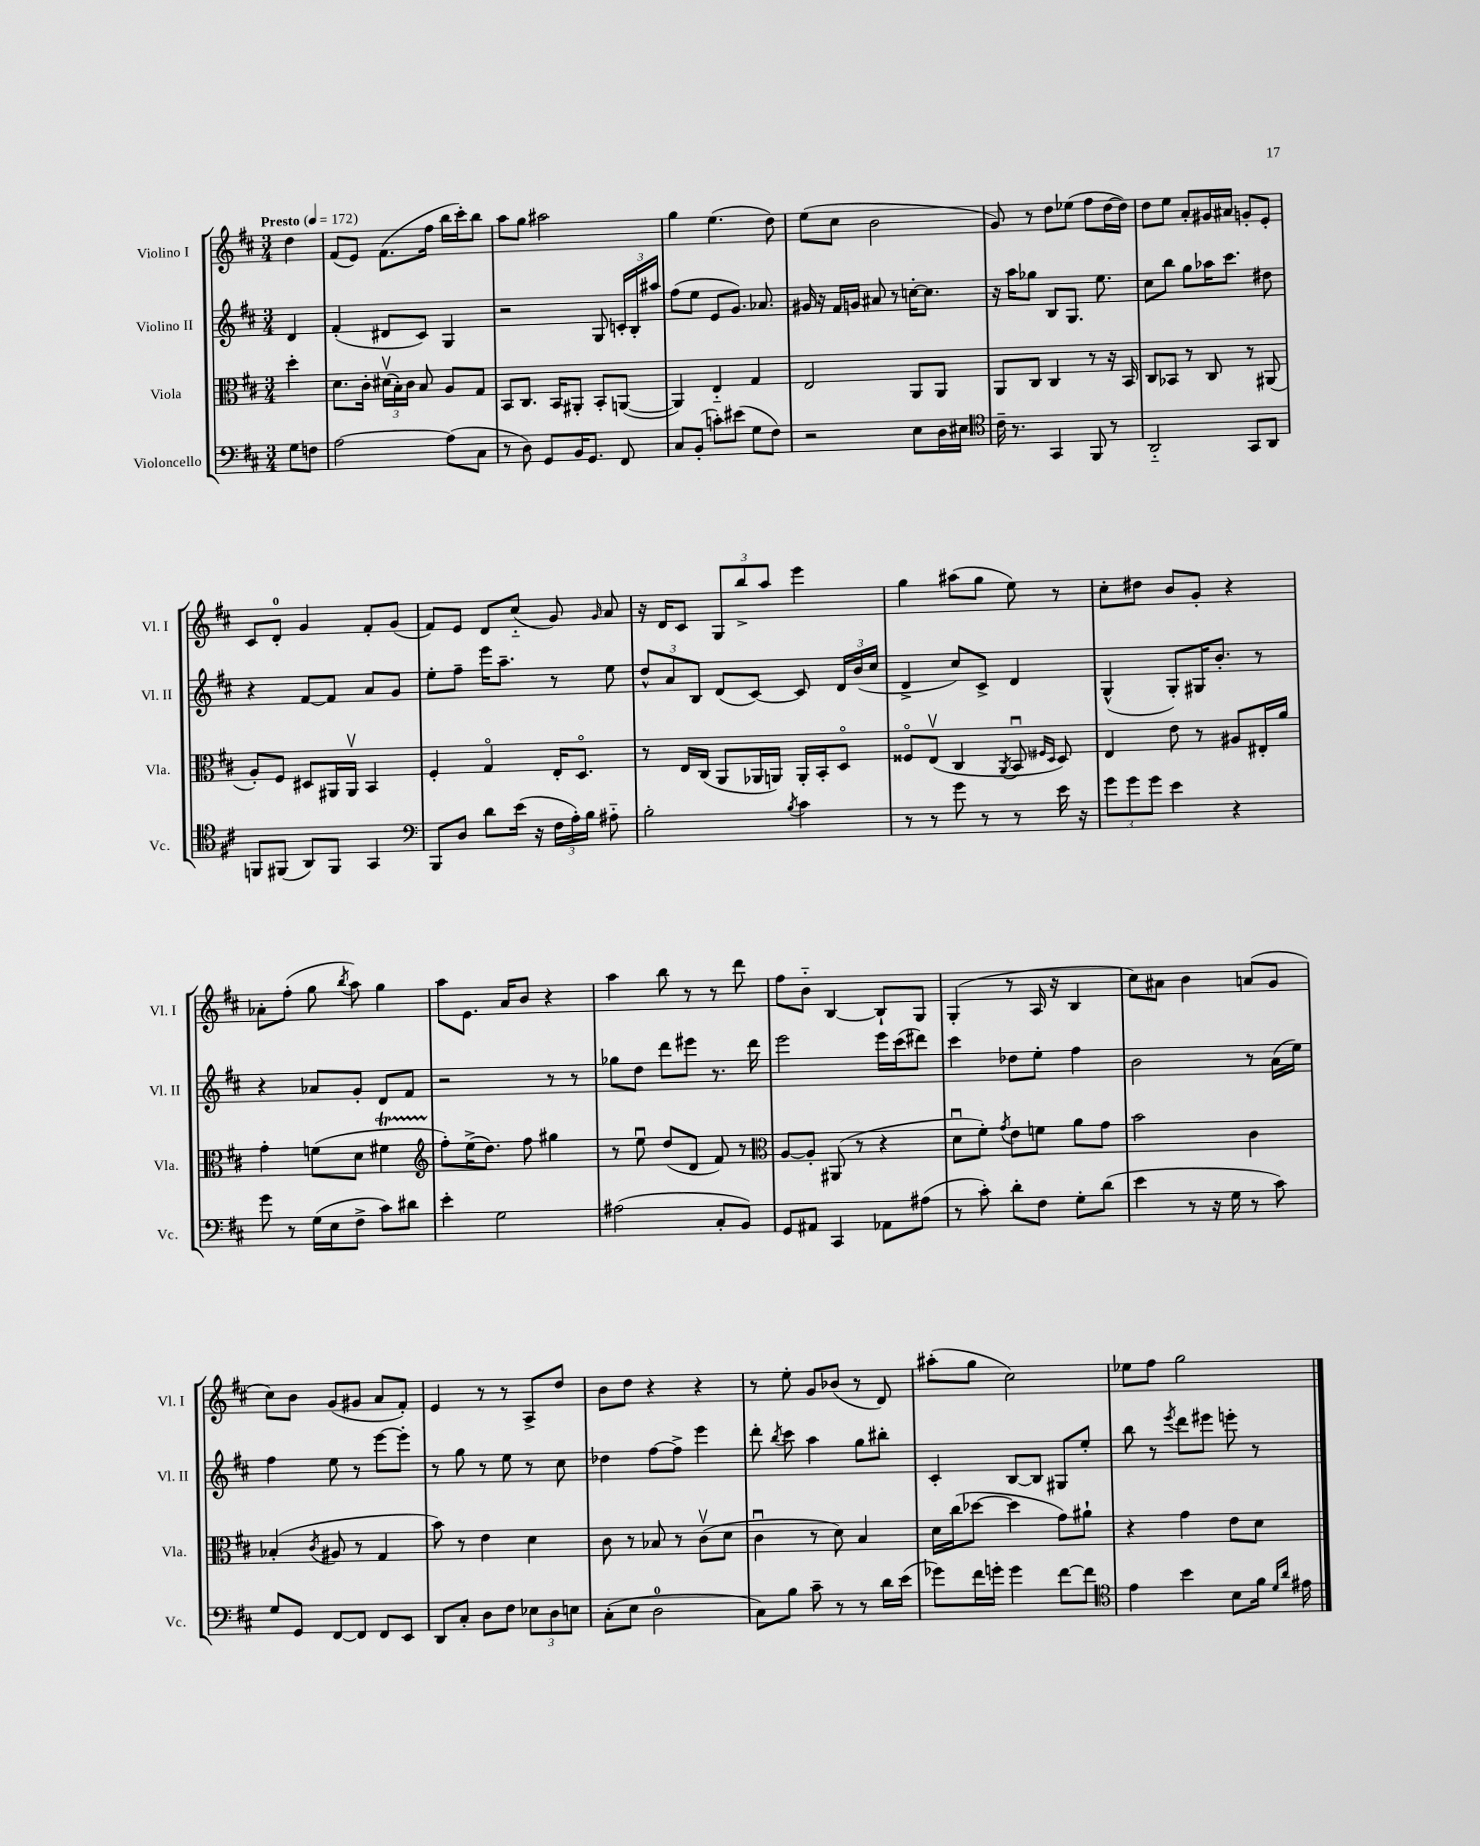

**kern	**kern	**kern	**kern
*staff4	*staff3	*staff2	*staff1
*clefF4	*clefC3	*clefG2	*clefG2
*k[f#c#]	*k[f#c#]	*k[f#c#]	*k[f#c#]
*M3/4	*M3/4	*M3/4	*M3/4
*MM172	*MM172	*MM172	*MM172
8G\L	4dd'\	4d/	4dd\
8F\J	.	.	.
=	=	=	=
[2A\	8.d\L	(4f#'/	(8f#/L
.	.	.	8e/J)
.	16c#'\Jk	.	.
.	(24d#v\LL	8d#/L	(8.f#\L
.	24B'\)	.	.
.	24c#\JJ	.	.
.	8B/	8c#/J)	.
.	.	.	16ff#\Jk
(8A\]L	8A/L	4G/	16bb\LL
.	.	.	16ccc#'\J)
8C#\J	8G/J	.	8bb\J
=	=	=	=
8r	8BB/L	2r	8aa\L
8D\)	8.C#/J	.	8gg\J
8GG/L	.	.	2aa#\
.	16BB/LK	.	.
16BB/K	8AA#'/J	.	.
8.GG/J	.	.	.
.	8BB'/L	8G/	.
8FF#/	([8AA/J	24c'/LL	.
.	.	24B'/	.
.	.	24aa#/JJ	.
=	=	=	=
8C#/L	4AA/])	(8ff#\L	4gg\
(8BB'/J	.	8ee\J	.
8c'\L)	4E'~/	8e/L	(4.ee\
(8e#\J	.	8.g/J)	.
8G\L	4G/	.	.
.	.	8.a-/	.
8F#\J)	.	.	8dd\)
=	=	=	=
2r	2E/	16g#/	(8ee\L
.	.	16r	.
.	.	16f#/LL	8cc#\J
.	.	16g/JJ	.
.	.	8a#/	2b\
.	.	8r	.
8E\L	8AA/L	[16cc'\LK	.
.	.	8.cc\]J	.
16D\L	8AA/J	.	.
16E#\JJ	.	.	.
=	=	=	=
*clefC4	*	*	*
16c#~\	8AA/L	16r	8g/)
8.r	.	16aa\LK	.
.	8C#/J	8gg-\J	8r
4GG/	4C#/	8B/L	8dd\L
.	.	8.G/J	(8ee-\J
8FF#/	8r	.	8ff#\L
.	.	8.ee\	.
8r	16r	.	[16dd\L
.	16BB/	.	16dd\]JJ)
=	=	=	=
2AA'~/	8C#/L	8cc#\L	8dd\L
.	8BB-/J	8bb\J	8ee\J
.	8r	8gg\L	8a'/L
.	8C#/	16aa-\K	16g#/L
.	.	8.ccc#\J	16a#/JJ
8GG/L	8r	.	8g'/L
8AA/J	(8AA#/	8dd#\	8e'/J
=	=	=	=
8FF/L	8A'/L)	4r	8c#/L
(8FF#/J	8F#/J	.	8d'/J
8AA/L)	8D#/L	[8f#/L	4g/
8FF#/J	16AA#/L	8f#/]J	.
.	16AA#v/JJ	.	.
4GG/	4BB/	8a/L	8f#'/L
.	.	8g/J	(8g/J
=	=	=	=
*clefF4	*	*	*
8BBB/L	4F#'/	8ee'\L	8f#/L)
8D/J	.	8ff#~\J	8e/J
8d\L	4Go/	16eee\LK	8d/L
.	.	8.aa~\J	.
(16e\Jk	.	.	(8cc#'~/J
16r	.	.	.
24F#\LL	16E'/LK	8r	8g/)
24A'\)	.	.	.
.	8.Do/J	.	.
24B\JJ	.	.	.
.	.	.	16qqg/
8A#'~\	.	8ee\	8a/
=	=	=	=
2B'\	8r	12dd^^/L	16r
.	.	.	16d/LK
.	.	12a/	.
.	16E/LL	.	8c#/J
.	.	12B/J	.
.	(16C#/JJ	.	.
.	8AA/L	(8d/L	12G/L
.	.	.	12bb^/
.	16AA-/L	[8c#/J)	.
.	.	.	12aa/J
.	16AA/JJ)	.	.
8qB/	.	.	.
4c#\	16AA'/LL	8c#/]	4eee\
.	16BB'/J	.	.
.	8Do/J	24d/LL	.
.	.	(24b/	.
.	.	24cc#/JJ	.
=	=	=	=
8r	8F##o/L	4d^/	4gg\
8r	(8Ev/J	.	.
8g\	4C#/	8cc#/L)	(8aa#\L
8r	.	8c#^/J	8gg\J
.	8qAA/	.	.
8r	8BBu/	4d/	8ee\)
.	16qqF#/LL	.	.
.	16qqD/JJ	.	.
16e\	8D/)	.	8r
16r	.	.	.
=	=	=	=
12g\L	4E/	(4G^^/	8cc#'\L
12g\	.	.	.
.	.	.	8dd#\J
12g\J	.	.	.
4e\	8e\	8G'/L)	8b/L
.	8r	16G#/K	8g'/J
.	.	8.b'/J	.
4r	8A#/L	.	4r
.	16E#'/L	8r	.
.	16a/JJ	.	.
=	=	=	=
8g\	4g'\	4r	8a-'\L
8r	.	.	(8ff#'\J
(16G\LL	(8f\L	8a-/L	8gg\
16E\J	.	.	.
.	.	.	8qbb/
8F#^\J	8d\J	8g'/J	8aa\)
8c#\L)	4f#\	8d/L	4gg\
8d#\J	.	8f#/J	.
=	=	=	=
*	*clefG2	*	*
4e'\	8ff#'\L)	2r	8aa\L
.	(16ee^\K	.	8.e\J
.	8.dd\J)	.	.
2G\	.	.	.
.	.	.	16a/LK
.	8ff#\	.	8b/J
.	4gg#\	8r	4r
.	.	8r	.
=	=	=	=
(2A#\	8r	8gg-\L	4aa\
.	8eeu\	8dd\J	.
.	(8dd/L	8ddd\L	8bb\
.	8d/J	8eee#\J	8r
8C#'/L	8f#/)	8.r	8r
8BB/J)	8r	.	8ddd\
.	.	16ddd\	.
=	=	=	=
*	*clefC3	*	*
8GG/L	[8A/L	2eee\	8ff#\L
8AA#/J	8A'/]J	.	8b'~\J
4CC#/	(8AA#/	.	[4B/
.	8r	.	.
8AA-\L	4r	16eee\LL	8B`/]L
.	.	(16ccc#\J	.
(8A#\J	.	8ddd#\J)	8G/J
=	=	=	=
8r	8du\L	4ccc#\	(4G'/
8c#'\)	8f#'\J)	.	.
.	8qg/	.	.
8d'\L	8e\L	8dd-\L	8r
8F#\J	8f\J	8ee'\J	16A/
.	.	.	16r
8G'\L	8a\L	4ff#\	4B/
(8d\J	8g\J	.	.
=	=	=	=
4e\	2b\	2b\	8cc#\L)
.	.	.	8a#\J
8r	.	.	4b\
16r	.	.	.
16G\	.	.	.
8r	4c#\	8r	(8a/L
8c#\)	.	(16a\LL	8g/J
.	.	16ee\JJ)	.
=	=	=	=
8G/L	(4B-'/	4ff#\	8cc#\L)
8GG/J	.	.	8b\J
.	8qc#/	.	.
[8FF#/L	8A#/	8ee\	(8g/L
8FF#/]J	8r	8r	8g#/J
8FF#/L	4G/	[8eee\L	8a/L
8EE/J	.	8eee'\]J	8f#'/J)
=	=	=	=
8DD/L	8b\)	8r	4e/
8C#'/J	8r	8gg\	.
8D\L	4e\	8r	8r
8F#\J	.	8ee\	8r
12E-\L	4d\	8r	8A^/L
12D\	.	.	.
.	.	8cc#\	8dd/J
12E\J	.	.	.
=	=	=	=
(8C#'\L	8c#\	4dd-\	8b\L
8E\J	8r	.	8dd\J
2D\	8B-/	[8ff#\L	4r
.	8r	8ff#^\]J	.
.	(8c#v\L	4eee\	4r
.	8d\J	.	.
=	=	=	=
8C#\L)	4c#u\	8ddd'\	8r
.	.	8qbb/	.
8B\J	.	8ccc#\	8ee'\
8c#~\	8r	4aa\	8g/L
8r	8d\)	.	(8b-/J
8r	4B/	8gg\L	8r
16d\LL	.	8bb#'\J	8d/)
(16e\JJ	.	.	.
=	=	=	=
8g-\L)	16d\LL	4c#'/	(8aa#'\L
.	(16cc#\J	.	.
16f#\L	[8dd-\J	.	8gg\J
16g'\JJ	.	.	.
4g\	4dd-\]	[8B/L	2cc#\)
.	.	8B/]J	.
[8f#\L	8g\L)	8G#/L	.
8f#\]J	8a#`\J	8ee'/J	.
=	=	=	=
*clefC4	*	*	*
4e\	4r	8bb\	8ee-\L
.	.	8r	8ff#\J
.	.	8qeee/	.
4b\	4g\	8ddd\L	2gg\
.	.	8eee#\J	.
8B\L	8e\L	8eee'\	.
16f#\Jk	8d\J	8r	.
16qqd/LL	.	.	.
16qqa/JJ	.	.	.
16e#\	.	.	.
==	==	==	==
*-	*-	*-	*-
